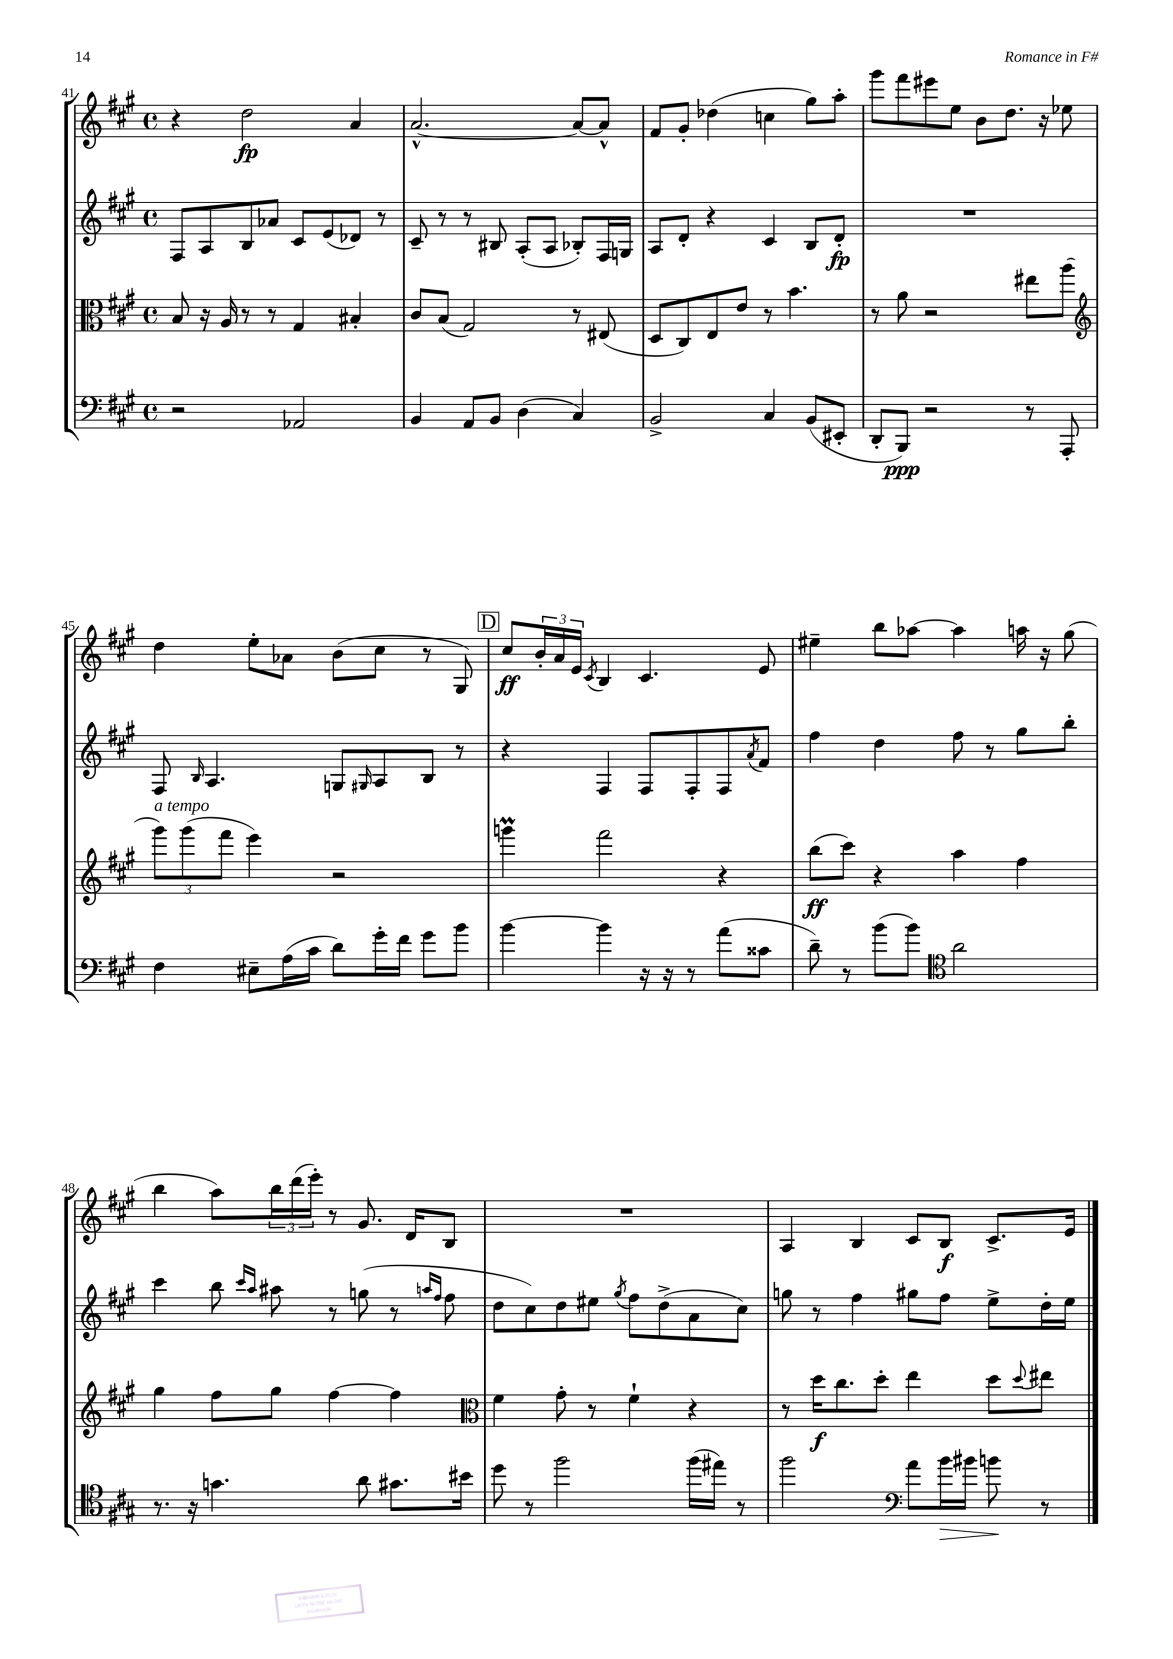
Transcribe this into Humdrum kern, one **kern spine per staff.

**kern	**dynam	**kern	**dynam	**kern	**dynam	**kern	**dynam
*part4	*part4	*part3	*part3	*part2	*part2	*part1	*part1
*staff4	*staff4	*staff3	*staff3	*staff2	*staff2	*staff1	*staff1
*clefF4	*	*clefC3	*	*clefG2	*	*clefG2	*
*k[f#c#g#]	*	*k[f#c#g#]	*	*k[f#c#g#]	*	*k[f#c#g#]	*
*M4/4	*	*M4/4	*	*M4/4	*	*M4/4	*
*met(c)	*	*met(c)	*	*met(c)	*	*met(c)	*
=41	=41	=41	=41	=41	=41	=41	=41
2r	.	8B/	.	8F#/L	.	4r	.
.	.	16r	.	8A/	.	.	.
.	.	16A/	.	.	.	.	.
.	.	8r	.	8B/	.	2dd\	fp
.	.	8r	.	8a-X/J	.	.	.
2AA-X/	.	4G#/	.	8c#/L	.	.	.
.	.	.	.	(8e/	.	.	.
.	.	4B#X'/	.	8d-X/J)	.	4a/	.
.	.	.	.	8r	.	.	.
=42	=42	=42	=42	=42	=42	=42	=42
4BB/	.	8c#/L	.	8c#~/	.	[2.a^^/	.
.	.	(8B/J	.	8r	.	.	.
8AA/L	.	2G#/)	.	8r	.	.	.
8BB/J	.	.	.	8B#X/	.	.	.
(4D\	.	.	.	(8A'/L	.	.	.
.	.	.	.	8A/J	.	.	.
4C#/)	.	8r	.	8B-X'/L)	.	8a/L_	.
.	.	(8E#X/	.	16F#/L	.	8a^^/J]	.
.	.	.	.	16Gn/JJ	.	.	.
=43	=43	=43	=43	=43	=43	=43	=43
2BB^/	.	8D/L	.	8A/L	.	8f#/L	.
.	.	8C#/)	.	8d'/J	.	8g#'/J	.
.	.	8E/	.	4r	.	(4dd-X\	.
.	.	8e/J	.	.	.	.	.
4C#/	.	8r	.	4c#/	.	4ccn\	.
.	.	4.b\	.	.	.	.	.
(8BB/L	.	.	.	8B/L	.	8gg#\L)	.
8EE#X'/J	.	.	.	8d'/J	fp	8aa'\J	.
=44	=44	=44	=44	=44	=44	=44	=44
8DD'/L	.	8r	.	1r	.	8ggg#\L	.
8BBB/J)	ppp	8a\	.	.	.	8fff#\	.
2r	.	2r	.	.	.	8eee#X\	.
.	.	.	.	.	.	8ee\J	.
.	.	.	.	.	.	8b\L	.
.	.	.	.	.	.	8.dd\J	.
8r	.	8ee#X\L	.	.	.	.	.
.	.	.	.	.	.	16r	.
8AAA'/	.	(8aa\J	.	.	.	8ee-X\	.
!!LO:LB:g=z
=45	=45	=45	=45	=45	=45	=45	=45
*	*	*clefG2	*	*	*	*	*
!	!	!LO:TX:a:i:t=a tempo	!	!	!	!	!
4F#\	.	12ggg#\L)	.	8F#/	.	4dd\	.
.	.	(12ggg#\	.	.	.	.	.
.	.	.	.	16qqB/	.	.	.
.	.	.	.	4.A/	.	.	.
.	.	12fff#\J	.	.	.	.	.
8E#X~\L	.	4eee\)	.	.	.	8ee'\L	.
(16A\L	.	.	.	.	.	8a-X\J	.
16c#\JJ	.	.	.	.	.	.	.
8d\L)	.	2r	.	8Gn/L	.	(8b\L	.
.	.	.	.	16qqG#X/	.	.	.
16g#'\L	.	.	.	8A/	.	8cc#\J	.
16f#\JJ	.	.	.	.	.	.	.
8g#\L	.	.	.	8B/J	.	8r	.
8b\J	.	.	.	8r	.	8G#/)	.
!!LO:REH:place=s1:t=D
=46	=46	=46	=46	=46	=46	=46	=46
[4b\	.	4gggnM\	.	4r	.	8cc#/L	ff
.	.	.	.	.	.	24b'/L	.
.	.	.	.	.	.	24a/	.
.	.	.	.	.	.	24e/JJ	.
.	.	.	.	.	.	8qc#/	.
4b\]	.	2fff#\	.	4F#/	.	4B/	.
16r	.	.	.	8F#/L	.	4.c#/	.
16r	.	.	.	.	.	.	.
8r	.	.	.	8F#'/	.	.	.
(8a\L	.	4r	.	8F#/	.	.	.
.	.	.	.	8qa/	.	.	.
8c##X\J	.	.	.	8f#/J	.	8e/	.
=47	=47	=47	=47	=47	=47	=47	=47
8d~\)	.	(8bb\L	ff	4ff#\	.	4ee#X~\	.
8r	.	8ccc#\J)	.	.	.	.	.
(8b\L	.	4r	.	4dd\	.	8bb\L	.
8b\J)	.	.	.	.	.	[8aa-X\J	.
*clefC4	*	*	*	*	*	*	*
2a\	.	4aa\	.	8ff#\	.	4aa-\]	.
.	.	.	.	8r	.	.	.
.	.	4ff#\	.	8gg#\L	.	16aan\	.
.	.	.	.	.	.	16r	.
.	.	.	.	8bb'\J	.	(8gg#\	.
!!LO:LB:g=z
=48	=48	=48	=48	=48	=48	=48	=48
8.r	.	4gg#\	.	4ccc#\	.	4bb\	.
16r	.	.	.	.	.	.	.
4.gn\	.	8ff#\L	.	8bb\	.	8aa\L)	.
.	.	.	.	16qqccc#/LL	.	.	.
.	.	.	.	16qqaa/JJ	.	.	.
.	.	8gg#\J	.	8aa#X\	.	24bb\L	.
.	.	.	.	.	.	(24ddd\	.
.	.	.	.	.	.	24eee'\JJ)	.
.	.	[4ff#\	.	8r	.	8r	.
8a\	.	.	.	(8ggn\	.	8.g#/	.
8.g#X\L	.	4ff#\]	.	8r	.	.	.
.	.	.	.	.	.	16d/KL	.
.	.	.	.	16qqaan/LL	.	.	.
.	.	.	.	16qqff#/JJ	.	.	.
.	.	.	.	8ff#\	.	8B/J	.
16b#X\Jk	.	.	.	.	.	.	.
=49	=49	=49	=49	=49	=49	=49	=49
*	*	*clefC3	*	*	*	*	*
8dd\	.	4f#\	.	8dd\L	.	1r	.
8r	.	.	.	8cc#\)	.	.	.
2ff#\	.	8g#'\	.	8dd\	.	.	.
.	.	8r	.	8ee#X\J	.	.	.
.	.	.	.	8qgg#/	.	.	.
.	.	4f#`\	.	8ff#\L	.	.	.
.	.	.	.	(8dd^\	.	.	.
(16ff#\LL	.	4r	.	8a\	.	.	.
16ee#X\JJ)	.	.	.	.	.	.	.
8r	.	.	.	8cc#\J)	.	.	.
=50	=50	=50	=50	=50	=50	=50	=50
2ff#\	.	8r	.	8ggn\	.	4A/	.
.	.	16dd\KL	f	8r	.	.	.
.	.	8.cc#\	.	.	.	.	.
.	.	.	.	4ff#\	.	4B/	.
.	.	8dd'\J	.	.	.	.	.
*clefF4	*	*	*	*	*	*	*
8a\L	.	4ee\	.	8gg#X\L	.	8c#/L	.
!	!LO:HP:b	!	!	!	!	!	!
16b\L	>	.	.	8ff#\J	.	8B/J	f
16b#X\JJ	.	.	.	.	.	.	.
8bn\	.	8dd\L	.	8ee^\L	.	8.c#^/L	.
.	.	8qqdd/	.	.	.	.	.
8r	]	8ee#X\J	.	16dd'\L	.	.	.
.	.	.	.	16ee\JJ	.	16e/Jk	.
==	==	==	==	==	==	==	==
*-	*-	*-	*-	*-	*-	*-	*-
